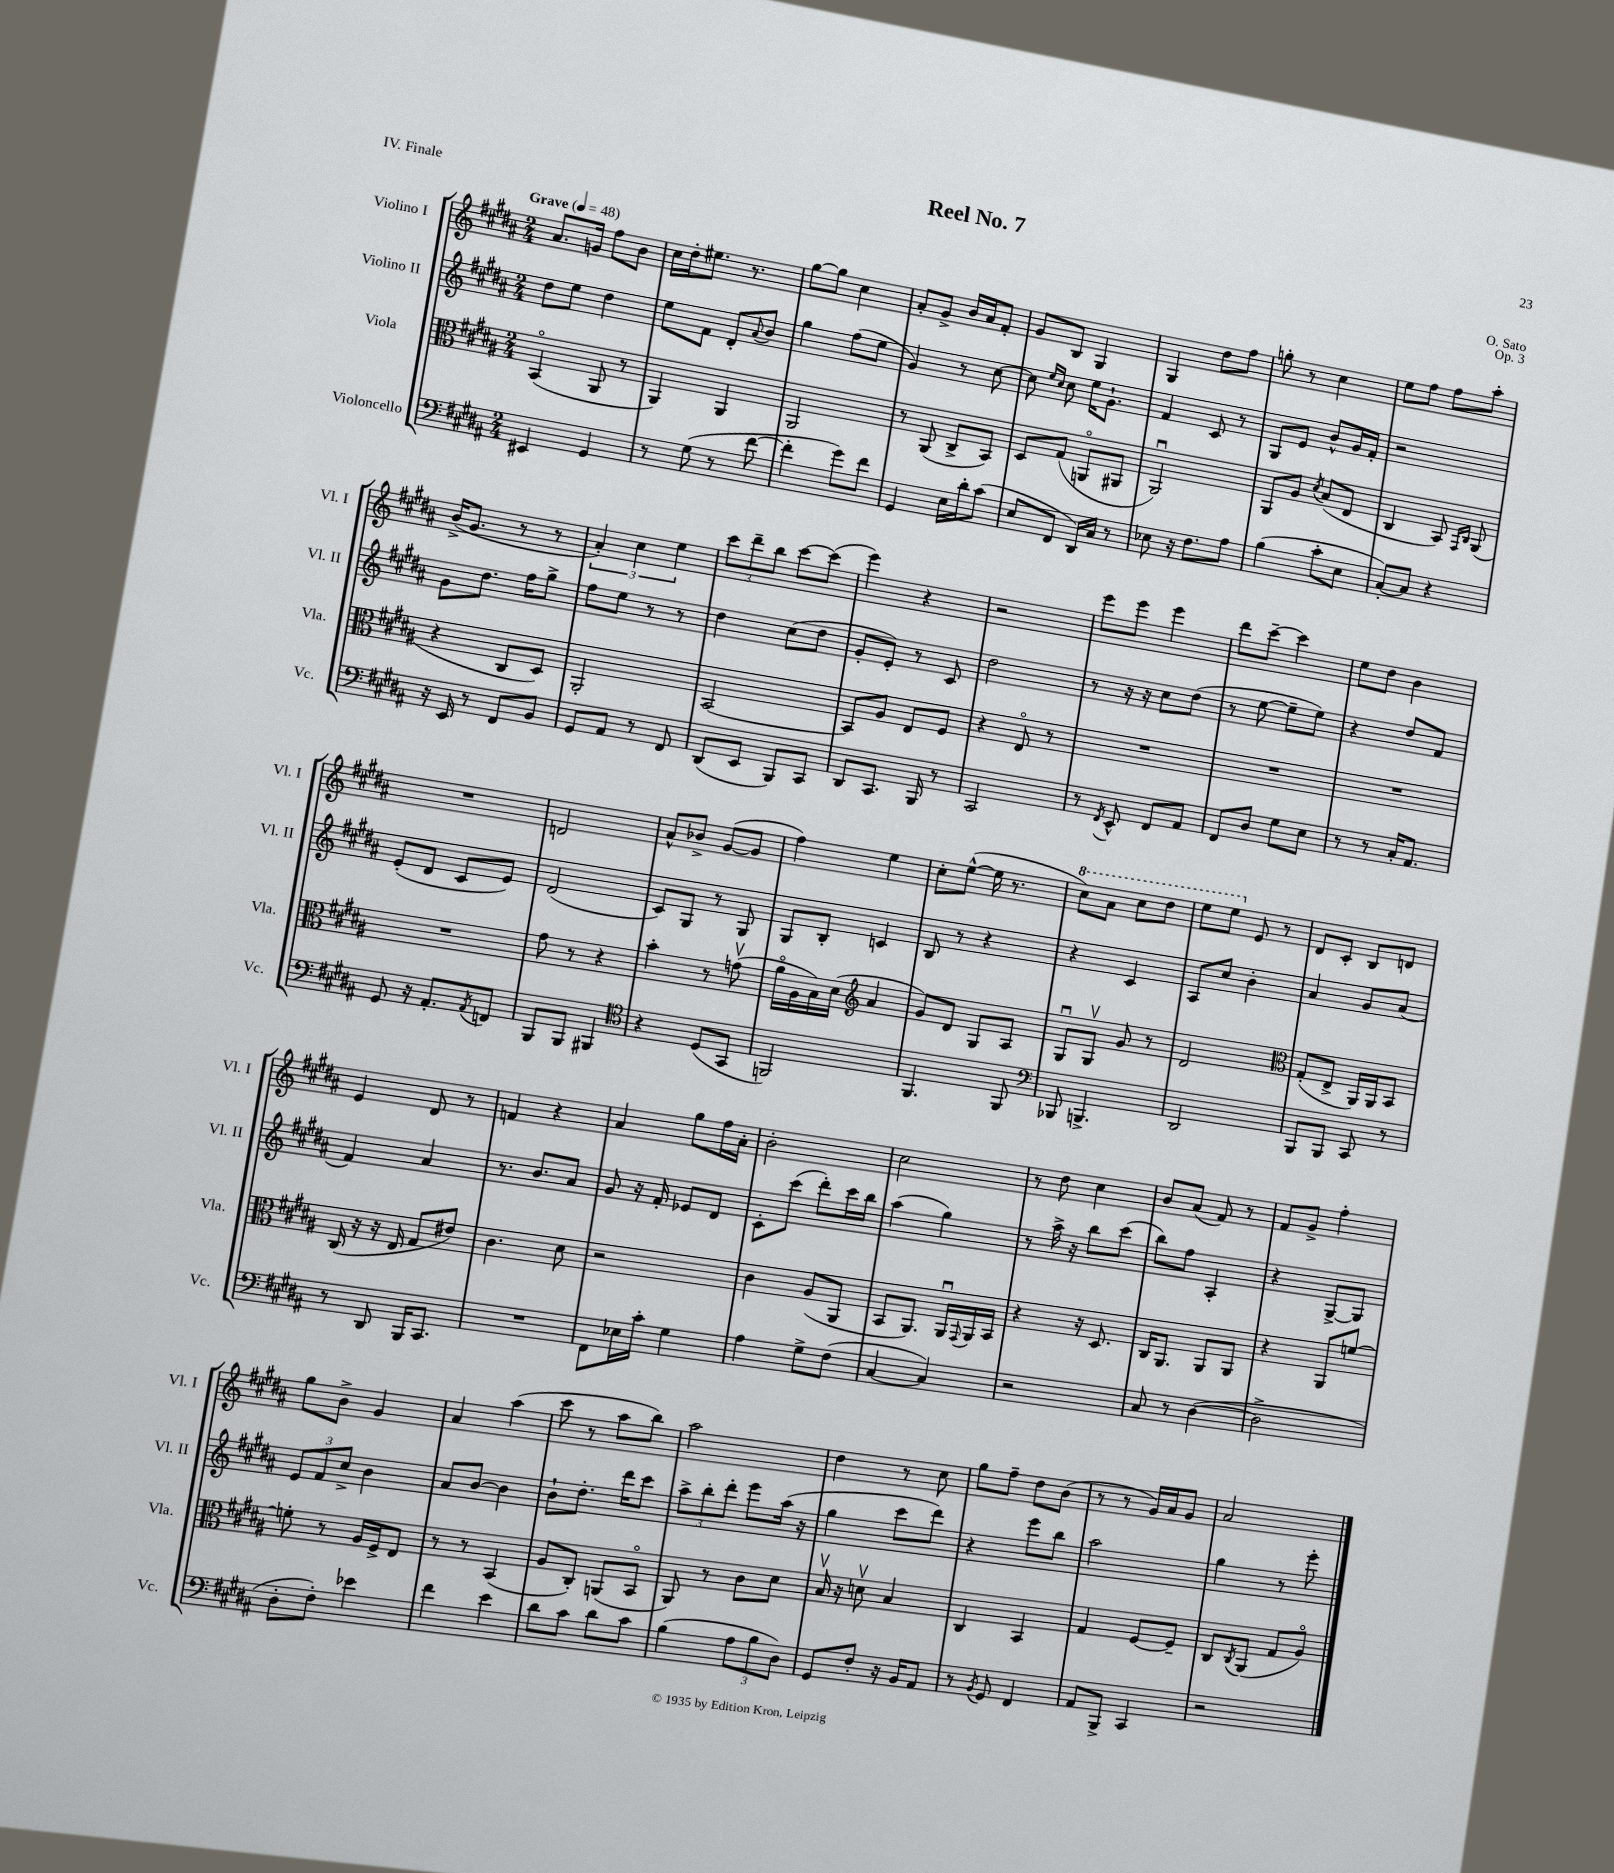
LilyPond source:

\header { title = "Reel No. 7" composer = "O. Sato" opus = "Op. 3" piece = "IV. Finale" }
<<
\new StaffGroup <<
\new Staff = "s0" \with { instrumentName = "Violino I" shortInstrumentName = "Vl. I" } {
    \clef treble \key b \major \numericTimeSignature \time 2/4 \tempo "Grave" 4 = 48
    ais'8. g'16 fis''8 b'8 |
    cis''16 dis''16-. eis''8. r8. |
    gis''8~ gis''8 cis''4 |
    ais'8-. gis'8-> b'16 ais'16 fis'8-. |
    gis'8 b8 gis4 |
    gis4 dis''8 fis''8 |
    g''8-. r8 cis''4 |
    e''8 fis''8 fis''8 ais''8-. |
    b'16->( gis'8. r8 r8 |
    \tuplet 3/2 { ais'4-.) cis''4 e''4 } |
    \tuplet 3/2 { cis'''8 dis'''8-- b''8 } cis'''8~ cis'''8( |
    e'''4) r4 |
    r2 |
    e'''8 e'''8 e'''4 |
    dis'''8 cis'''8~-- cis'''4 |
    e''8 dis''8 b'4 |
    R2 |
    d'2 |
    ais'8-^ bes'8-> gis'8~( gis'8 |
    fis''4) e''4 |
    cis''8-. e''8~-^( e''16 r8. |
    \ottava #1 cis'''8) ais''8 cis'''8 dis'''8 |
    e'''8 e'''8 \ottava #0 e'8 r8 |
    dis'8 cis'8-. b8 d'8 |
    e'4 dis'8 r8 |
    f'4 r4 |
    ais'4 gis''8 fis''16 ais'16-. |
    b'2-. |
    cis''2 |
    r8 dis''8 cis''4 |
    b'8 ais'8( fis'8) r8 |
    fis'8 gis'8-> fis''4-. |
    gis''8 b'8-> gis'4 |
    ais'4 ais''4( |
    cis'''8 r8 ais''8 b''8) |
    ais''2 |
    dis''4 r8 cis''8 |
    gis''8 fis''8-- dis''8 b'8( |
    r8 r8 gis'16) ais'16 gis'8 |
    ais'2 \bar "|." |
}
\new Staff = "s1" \with { instrumentName = "Violino II" shortInstrumentName = "Vl. II" } {
    \clef treble \key b \major \numericTimeSignature \time 2/4
    dis''8 e''8 dis''4 |
    e''8 fis'8 dis'8-. \appoggiatura { ais'8 } b'8 |
    gis''4 fis''8( e''8 |
    gis'4) r8 cis''8~ |
    cis''8 \grace { e''16 cis''16 } cis''8 e''16 gis'8.-! |
    fis'4 cis'8 r8 |
    gis8 e'8 b'8-^ gis'16 fis'16-. |
    r2 |
    gis'8 dis''8. fis''16 gis''8-> |
    fis''8 e''8 r8 r8 |
    dis''4 cis''8( dis''8 |
    gis'8-. e'8-.) r8 cis'8 |
    dis''2 |
    r8 r16 r16 cis''8 dis''8( |
    r8 e''8~ e''8-- e''8) |
    r4 dis''8 fis'8 |
    e'8-.( dis'8 cis'8 e'8) |
    dis'2( |
    cis'8) gis8 r8 gis8 |
    gis8 b8-. c'4 |
    b8 r8 r4 |
    r4 cis'4 |
    ais8 cis''8 b'4-. |
    ais'4 gis'8 ais'8( |
    fis'4) ais'4 |
    r8. b'8. ais'8 |
    gis'8 r16 fis'16-. ees'8 dis'8 |
    cis'8-. cis'''8( dis'''8-.) cis'''16 b''16 |
    ais''4( gis''4) |
    r8 ais''16-> r16 b''8 cis'''8( |
    b''8) fis''8 ais4-. |
    r4 gis8~-> gis8 |
    \tuplet 3/2 { e'8 fis'8 cis''8-> } b'4 |
    ais'8 b'8~ b'4 |
    b'8-! dis''8.-. dis'''16 cis'''8 |
    \tuplet 3/2 { ais''8-> b''8-. dis'''8-. } e'''8 ais''16( r16 |
    gis''4 cis'''8 dis'''8) |
    r4 e'''8 b''8 |
    ais''2 |
    gis''4 r8 e'''8-. \bar "|." |
}
\new Staff = "s2" \with { instrumentName = "Viola" shortInstrumentName = "Vla." } {
    \clef alto \key b \major \numericTimeSignature \time 2/4
    b,4\flageolet( ais,8 r8 |
    ais,4) ais,4 |
    ais,2 |
    r8 ais,8( cis8-> b,8) |
    dis8 gis8( a,8\flageolet ais,8 |
    ais,2\downbow) |
    ais,8 ais8 \acciaccatura { dis'8 } b8( e8 |
    cis4 b,8) \grace { gis,16 cis16 } ais,8( |
    r4 cis8 dis8) |
    ais,2-. |
    b,2~ |
    b,8 ais8 e8 fis8 |
    r4 e8\flageolet r8 |
    R2 |
    R2 |
    R2 |
    R2 |
    gis'8 r8 r4 |
    b'4-. r8 g'8\upbow( |
    ais'16\flageolet ais16 b16) dis'16( \clef treble ais'4 |
    gis'8) dis'8 gis8 ais8 |
    gis8\downbow gis8\upbow gis'8 r8 |
    dis'2 |
    \clef alto gis8-.( e8-> ais,16) ais,16 b,8 |
    cis16( r16 r16 e16 gis8 eis'8) |
    cis'4. dis'8 |
    r2 |
    cis'4 ais8( ais,8 |
    b,8 ais,8.) ais,16\downbow \appoggiatura { gis,8 } ais,16 b,16 |
    r4 r16 dis8. |
    cis16 ais,8. ais,8 ais,8 |
    r4 ais,8 f'8~ |
    f'8-. r8 ais16 fis16-> e8 |
    r8 r8 b,4( |
    ais8 cis8-.) a,8( b,8\flageolet |
    ais,8) r8 cis'8 dis'8 |
    b16\upbow r16 d'8\upbow b4 |
    cis4 b,4 |
    gis4 fis8~ fis8-- |
    cis8 \acciaccatura { cis8 } ais,8( gis8 ais8\flageolet) \bar "|." |
}
\new Staff = "s3" \with { instrumentName = "Violoncello" shortInstrumentName = "Vc." } {
    \clef bass \key b \major \numericTimeSignature \time 2/4
    eis,4 gis,4 |
    r8 gis8( r8 fis'8~ |
    fis'4-. gis'8) fis'8 |
    gis,4 e16 dis'16-. cis'8( |
    e8 fis,8 dis,16) cis16 r8 |
    ees8 r16 fis8. ais8 |
    b4( cis'8-. e8 |
    cis8~-.) cis8 r4 |
    r16 e,16 r8 fis,8 b,8 |
    gis,8 ais,8 r8 fis,8 |
    dis,8( e,8 b,,8) cis,8 |
    dis,8 cis,8. b,,16 r8 |
    cis,2 |
    r8 \acciaccatura { fis,8 } e,8-^ fis,8 ais,8 |
    fis,8 dis8 gis8 e8 |
    r8 r8 cis16-. ais,8. |
    gis,8 r16 ais,8.-. \acciaccatura { ais,8 } f,8 |
    b,,8 b,,8 bis,,4 |
    \clef tenor r4 dis8( gis,8 |
    f,2) |
    fis,4. fis,8 |
    \clef bass bes,,8 b,,4.-> |
    dis,2 |
    b,,8 b,,8 cis,8 r8 |
    r8 dis,8 b,,16 cis,8. |
    R2 |
    fis,8 ees16 cis'16-. gis4 |
    ais4 gis8-> fis8( |
    cis4~ cis4) |
    r2 |
    cis8 r8 dis4~( |
    dis2-> |
    dis8-. fis8-.) ees'4 |
    fis'4 e'4 |
    dis'8 cis'8 dis'8 cis'8 |
    b4( \tuplet 3/2 { ais8 b8 dis8) } |
    gis,8 fis8-. r16 b,16 ais,8 |
    r8 \acciaccatura { b,8 } gis,8 fis,4 |
    ais,8 b,,8-> cis,4 |
    r2 \bar "|." |
}
>>
>>
\layout { \context { \Score \remove "Bar_number_engraver" } }
